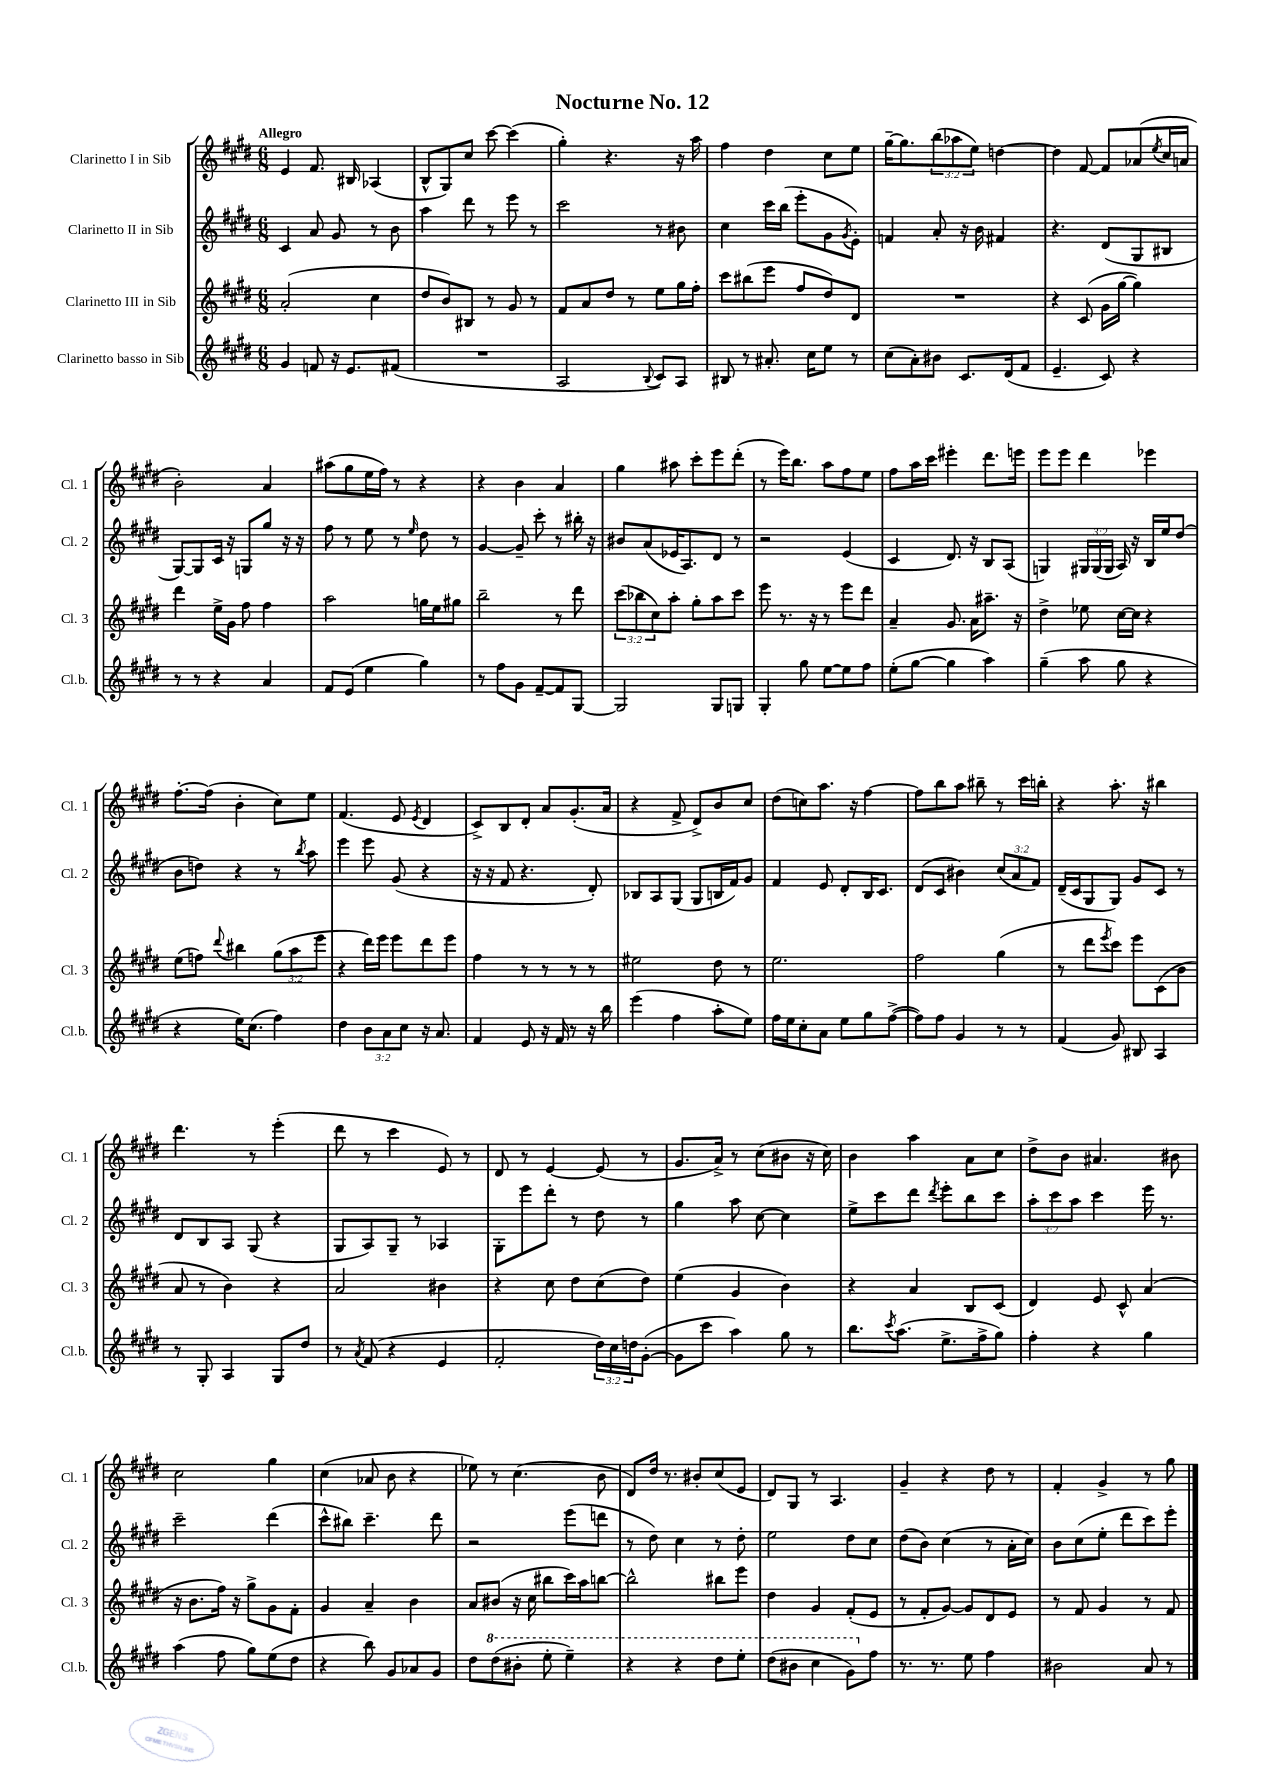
\header { title = "Nocturne No. 12" }
<<
\new StaffGroup <<
\new Staff = "s0" \with { instrumentName = "Clarinetto I in Sib" shortInstrumentName = "Cl. 1" } {
    \clef treble \key e \major \numericTimeSignature \time 6/8 \override Staff.TupletNumber.text = #tuplet-number::calc-fraction-text \tempo "Allegro"
    e'4 fis'8. bis16 aes4( |
    b8-^ gis8) cis''8 cis'''8~ cis'''4( |
    gis''4-.) r4. r16 a''16 |
    fis''4 dis''4 cis''8 e''8 |
    gis''16~-- gis''8. \tuplet 3/2 { b''8( aes''8 e''8) } d''4~ |
    d''4 fis'8~ fis'8 aes'8( \acciaccatura { e''8 } cis''16 a'16 |
    b'2-.) a'4 |
    ais''8( gis''8 e''16 fis''16) r8 r4 |
    r4 b'4 a'4 |
    gis''4 ais''8 cis'''8-. e'''8 dis'''8-.( |
    r8 e'''16) b''8. a''8 fis''8 e''8 |
    fis''8 a''16 cis'''16 eis'''4-. dis'''8. e'''16 |
    e'''8 e'''8 dis'''4 ees'''4 |
    fis''8.~-. fis''16( b'4-. cis''8) e''8 |
    fis'4.( e'8 \acciaccatura { e'8 } dis'4 |
    cis'8->) b8 dis'8-. a'8 gis'8.-.( a'16 |
    r4 fis'8-> dis'8->) b'8 cis''8 |
    dis''8( c''8) a''8. r16 fis''4~ |
    fis''8 b''8 a''8 bis''8-- r8 cis'''16 b''16-. |
    r4 a''8.-. r16 bis''4 |
    dis'''4. r8 e'''4-.( |
    dis'''8 r8 cis'''4 e'8) r8 |
    dis'8 r8 e'4~ e'8( r8 |
    gis'8. a'16->) r8 cis''8( bis'8 r16 cis''16) |
    b'4 a''4 a'8 cis''8 |
    dis''8-> b'8 ais'4. bis'8 |
    cis''2 gis''4 |
    cis''4( aes'8 b'8 r4 |
    ees''8) r8 cis''4.( b'8 |
    dis'8) dis''16 r8. bis'8-. cis''8( e'8 |
    dis'8) gis8 r8 a4. |
    gis'4-- r4 dis''8 r8 |
    fis'4-. gis'4-> r8 gis''8 \bar "|." |
}
\new Staff = "s1" \with { instrumentName = "Clarinetto II in Sib" shortInstrumentName = "Cl. 2" } {
    \clef treble \key e \major \numericTimeSignature \time 6/8 \override Staff.TupletNumber.text = #tuplet-number::calc-fraction-text
    cis'4 a'8 gis'8 r8 b'8 |
    a''4 dis'''8 r8 e'''8 r8 |
    cis'''2 r8 bis'8 |
    cis''4 cis'''16 b''16( e'''8-. gis'8 \acciaccatura { gis'8 } e'8-.) |
    f'4 a'8-. r16 b'16 fis'4 |
    r4. dis'8( gis8 bis8 |
    gis8~) gis8 cis'16 r16 g8 gis''8 r16 r16 |
    fis''8 r8 e''8 r8 \grace { e''16 } dis''8 r8 |
    gis'4~ gis'8-- cis'''8-. r8 bis''16-. r16 |
    bis'8 a'8( ees'16 a8.) dis'8 r8 |
    r2 e'4( |
    cis'4 dis'8.) r16 b8 a8( |
    g4) \tuplet 3/2 { gis16 gis16( gis16 } a16) r16 b16 e''16 dis''8( |
    b'8 d''8) r4 r8 \acciaccatura { b''8 } a''8 |
    e'''4 e'''8 gis'8( r4 |
    r16 r16 fis'8 r4. dis'8-.) |
    bes8 a8 gis8( gis8 b16 fis'16) gis'8 |
    fis'4 e'8 dis'8-. b16 cis'8. |
    dis'8( cis'8 bis'4) \tuplet 3/2 { cis''8( a'8 fis'8) } |
    dis'16--( cis'16 gis8 gis8) gis'8 cis'8 r8 |
    dis'8 b8 a8 gis8( r4 |
    gis8 a8) gis8-- r8 aes4 |
    gis8-. e'''8 dis'''8-. r8 dis''8 r8 |
    gis''4 a''8 cis''8~ cis''4 |
    e''8-> cis'''8 dis'''8 \acciaccatura { dis'''8 } e'''8-. b''8 cis'''8 |
    \tuplet 3/2 { a''8-. cis'''8 a''8 } cis'''4 e'''16 r8. |
    cis'''2-- dis'''4( |
    cis'''8-^ bis''8) cis'''4.-- dis'''8 |
    r2 e'''8( d'''8 |
    r8 dis''8) cis''4 r8 dis''8-. |
    e''2 dis''8 cis''8 |
    dis''8( b'8) cis''4( r8 a'16-. cis''16) |
    b'8 cis''8( e''8-. dis'''8 cis'''8) e'''8-. \bar "|." |
}
\new Staff = "s2" \with { instrumentName = "Clarinetto III in Sib" shortInstrumentName = "Cl. 3" } {
    \clef treble \key e \major \numericTimeSignature \time 6/8 \override Staff.TupletNumber.text = #tuplet-number::calc-fraction-text
    a'2-.( cis''4 |
    dis''8 b'8) bis8 r8 gis'8 r8 |
    fis'8 a'8 dis''8 r8 e''8 gis''16 fis''16-. |
    cis'''8 bis''8( e'''8 fis''8 dis''8) dis'8 |
    R2. |
    r4 cis'8( gis'16 gis''16~ gis''4) |
    dis'''4 e''16-> gis'16 fis''8 fis''4 |
    a''2 g''16 e''16 gis''8 |
    b''2-- r8 dis'''8 |
    \tuplet 3/2 { cis'''8( bes''8 cis''8) } a''8-. gis''8-. a''8 cis'''8 |
    e'''8 r8. r16 r8 e'''8 dis'''8 |
    a'4-- gis'8. a'16 ais''8.-- r16 |
    dis''4-> ees''8 cis''16~ cis''16 r4 |
    e''8( f''8) \appoggiatura { dis'''8 } bis''4 \tuplet 3/2 { gis''8( a''8 e'''8 } |
    r4 dis'''16) e'''16 e'''8 dis'''8 e'''8 |
    fis''4 r8 r8 r8 r8 |
    eis''2 dis''8 r8 |
    e''2. |
    fis''2 gis''4( |
    r8 dis'''8 \acciaccatura { e'''8 } cis'''8) e'''8 cis'8( b'8 |
    a'8 r8 b'4) r4 |
    a'2 bis'4 |
    r4 cis''8 dis''8 cis''8( dis''8) |
    e''4( gis'4 b'4) |
    r4 a'4 b8 cis'8( |
    dis'4) e'8 cis'8-^ a'4( |
    r16 b'8. fis''16) r16 gis''8-> gis'8 fis'8-. |
    gis'4 a'4-- b'4 |
    a'8 bis'8( r16 cis''16 bis''8 cis'''16) a''16 b''8~ |
    b''2-^ bis''8 e'''8 |
    dis''4 gis'4 fis'8-.( e'8 |
    r8 fis'8-. gis'8~) gis'8 dis'8 e'8 |
    r8 fis'8 gis'4 r8 fis'8 \bar "|." |
}
\new Staff = "s3" \with { instrumentName = "Clarinetto basso in Sib" shortInstrumentName = "Cl.b." } {
    \clef treble \key e \major \numericTimeSignature \time 6/8 \override Staff.TupletNumber.text = #tuplet-number::calc-fraction-text
    gis'4 f'8 r16 e'8. fis'8( |
    R2. |
    a2 \appoggiatura { b8 } cis'8) a8 |
    bis8 r8 ais'8.-. cis''16 e''8 r8 |
    cis''8( a'8-.) bis'8 cis'8. dis'16( fis'8 |
    e'4.-- cis'8) r4 |
    r8 r8 r4 a'4 |
    fis'8 e'8( e''4 gis''4) |
    r8 fis''8 gis'8 fis'8~-- fis'8 gis8~ |
    gis2 gis8 g8 |
    gis4-. gis''8 e''8~ e''8 fis''8 |
    e''8-.( gis''8~ gis''4 a''4) |
    gis''4--( a''8 gis''8 r4 |
    r4 e''16) cis''8.( fis''4) |
    dis''4 \tuplet 3/2 { b'8 a'8 cis''8 } r16 a'8. |
    fis'4 e'8 r16 fis'16 r8 r16 b''16 |
    e'''4( fis''4 a''8-. e''8) |
    fis''16 e''16 cis''8-. a'8 e''8 gis''8 fis''8~->( |
    fis''8) fis''8 gis'4 r8 r8 |
    fis'4( gis'8) bis8 a4 |
    r8 gis8-. a4 gis8 dis''8 |
    r8 \acciaccatura { a'8 } fis'8( r4 e'4 |
    fis'2-. \tuplet 3/2 { dis''16) cis''16 d''16 } gis'8~-.( |
    gis'8 cis'''8 a''4) gis''8 r8 |
    b''8. \acciaccatura { cis'''8 } a''8.( e''8.-> fis''16-> gis''8) |
    fis''4-. r4 gis''4 |
    a''4( fis''8 gis''8) e''8( dis''8 |
    r4 b''8) gis'8 aes'8 gis'8 |
    dis''8 \ottava #1 dis'''8( bis''8-. e'''8-. e'''4--) |
    r4 r4 dis'''8 e'''8-. |
    dis'''8( bis''8 cis'''4 gis''8) \ottava #0 fis''8 |
    r8. r8. e''8 fis''4 |
    bis'2 a'8 r8 \bar "|." |
}
>>
>>
\layout { \context { \Score \remove "Bar_number_engraver" } }
